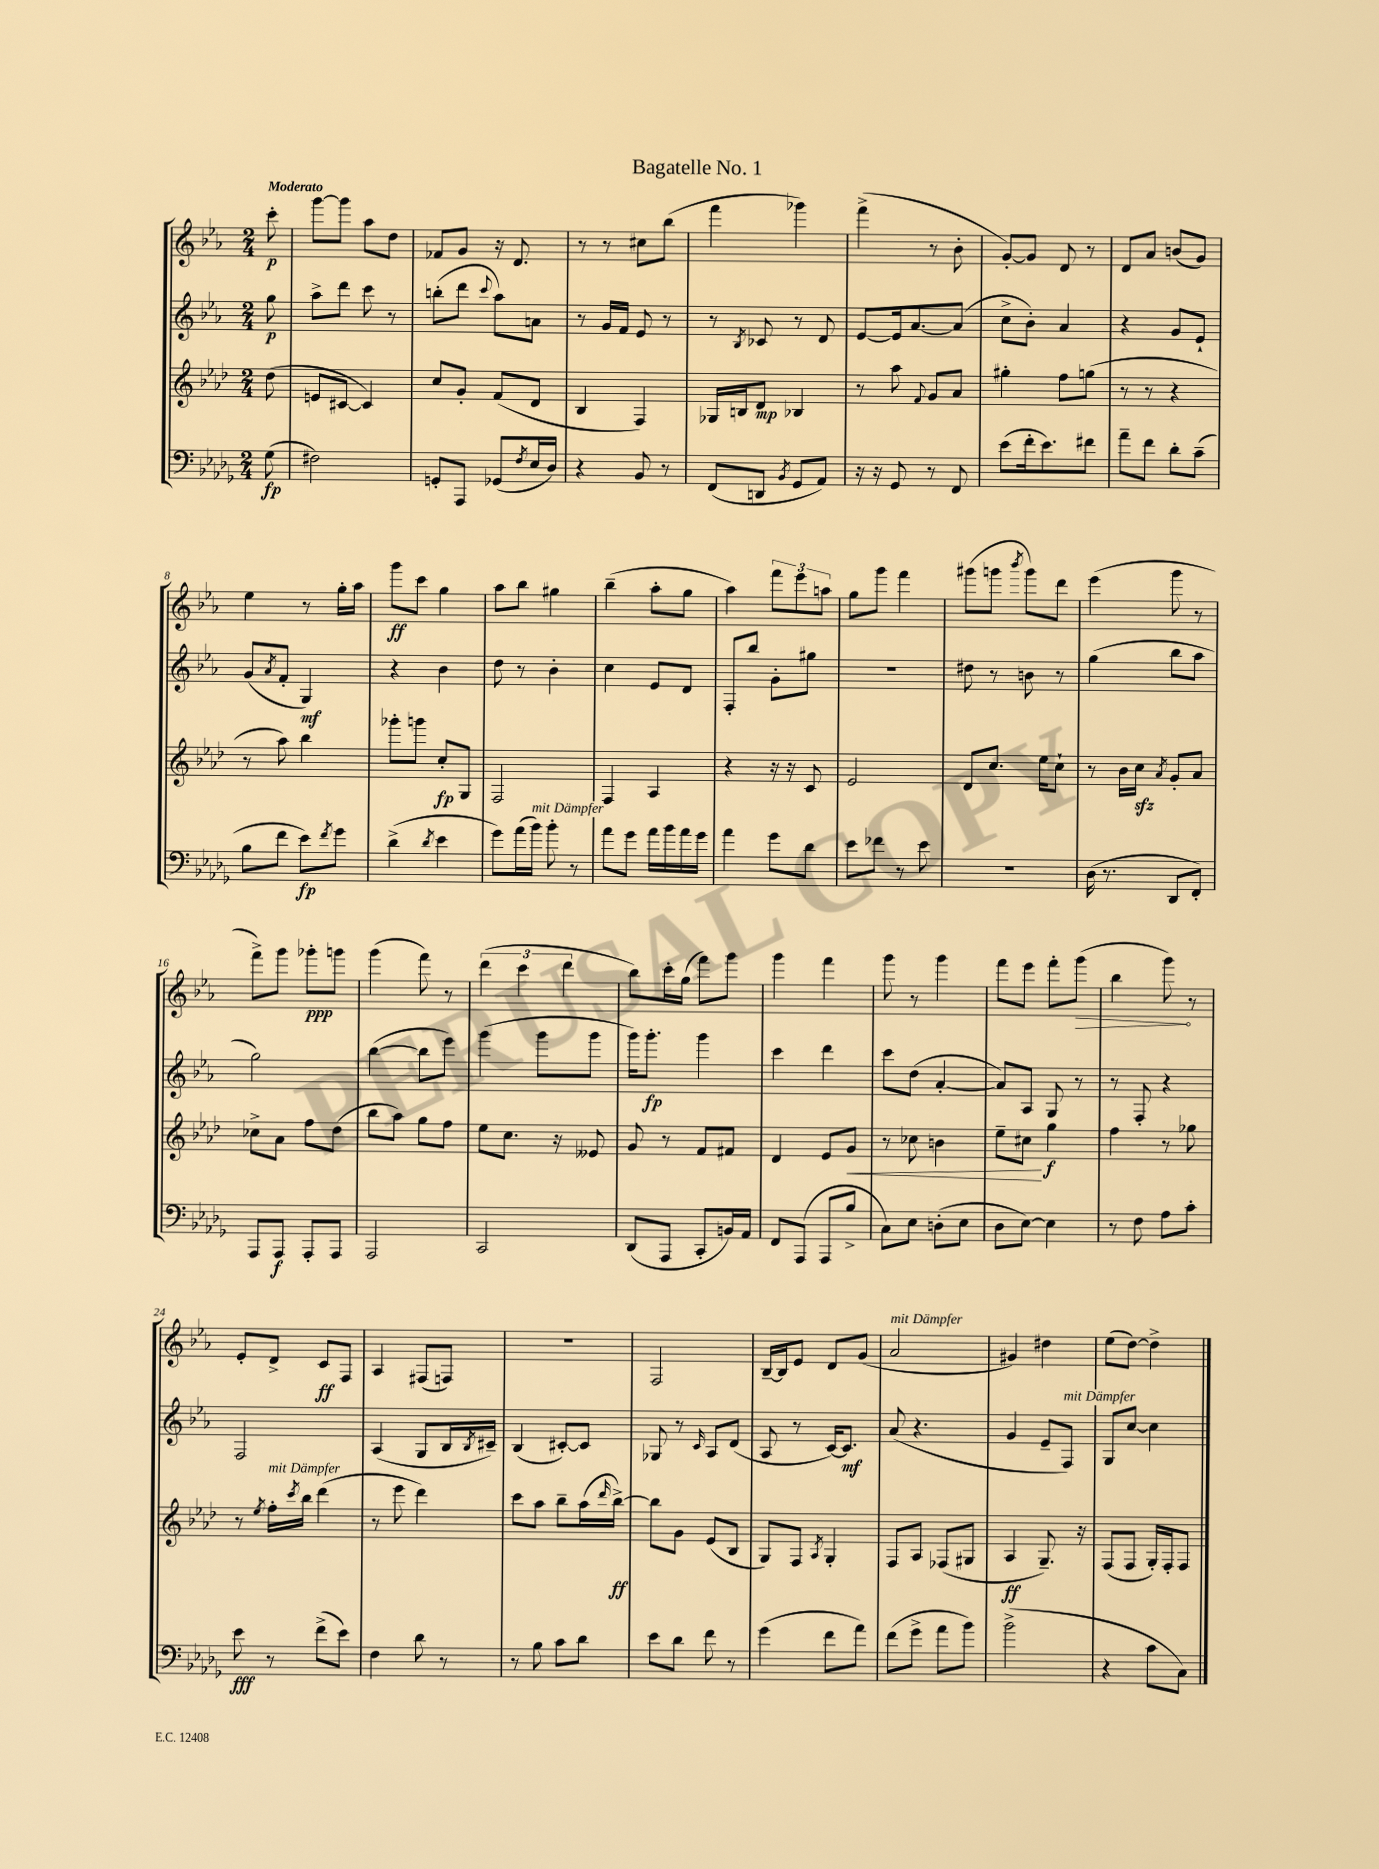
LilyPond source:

\header { title = "Bagatelle No. 1" }
<<
\new StaffGroup <<
\new Staff = "s0" {
    \clef treble \key ees \major \numericTimeSignature \time 2/4 \partial 8 \tempo "Moderato"
    c'''8-.\p |
    g'''8~ g'''8 aes''8 d''8 |
    fes'8 g'8 r16 d'8. |
    r8 r8 cis''8 bes''8( |
    f'''4 ges'''4) |
    f'''4->( r8 bes'8-. |
    g'8~-.) g'8 d'8 r8 |
    d'8 aes'8 b'8( g'8) |
    ees''4 r8 g''16-. aes''16 |
    g'''8\ff c'''8 g''4 |
    aes''8 bes''8 gis''4 |
    bes''4--( aes''8-. g''8 |
    aes''4) \tuplet 3/2 { f'''8 ees'''8 a''8 } |
    g''8 g'''8 f'''4 |
    gis'''8( g'''8 \acciaccatura { bes'''8 } g'''8) d'''8 |
    ees'''4( g'''8 r8 |
    f'''8->) g'''8 ges'''8-.\ppp g'''8 |
    g'''4( f'''8) r8 |
    \tuplet 3/2 { d'''4( c'''4 d'''4 } |
    bes''8) c'''16-. g''16( f'''8) g'''8 |
    g'''4 f'''4 |
    g'''8 r8 g'''4 |
    f'''8 ees'''8 f'''8-. \once \override Hairpin.circled-tip = ##t g'''8\>( |
    bes''4 g'''8\!) r8 |
    ees'8-. d'8-> c'8\ff f8 |
    aes4 fis8( f8) |
    r2 |
    f2 |
    bes16~-- bes16 ees'8 d'8 g'8( |
    aes'2^\markup { \italic "mit Dämpfer" } |
    gis'4) dis''4 |
    ees''8( d''8~) d''4-> \bar "|." |
}
\new Staff = "s1" {
    \clef treble \key ees \major \numericTimeSignature \time 2/4 \partial 8
    g''8\p |
    aes''8-> d'''8 c'''8 r8 |
    b''8-.( d'''8 \appoggiatura { c'''8 } aes''8) a'8 |
    r8 g'16 f'16 ees'8 r8 |
    r8 \acciaccatura { bes8 } ces'8 r8 d'8 |
    ees'8~ ees'16 aes'8.~ aes'8( |
    c''8-> bes'8-.) aes'4 |
    r4 g'8 ees'8-! |
    g'8( \acciaccatura { aes'8 } f'8-. g4\mf) |
    r4 bes'4 |
    d''8 r8 bes'4-. |
    c''4 ees'8 d'8 |
    f8-. bes''8 g'8-. gis''8 |
    R2 |
    dis''8 r8 b'8 r8 |
    g''4( bes''8 aes''8 |
    g''2) |
    bes''4~( bes''8 ees'''8) |
    g'''4( g'''8 g'''8 |
    g'''16) g'''8.-.\fp g'''4 |
    c'''4 d'''4 |
    c'''8 d''8( aes'4~-. |
    aes'8) aes8 g8 r8 |
    r8 f8-. r4 |
    f2 |
    aes4( g8 bes16 \acciaccatura { bes8 } cis'16--) |
    bes4( cis'8~-.) cis'8 |
    ges8 r8 \grace { c'16 } aes8 d'8( |
    aes8 r8 c'16~) c'8.\mf |
    aes'8( r4. |
    g'4 ees'8-- f8^\markup { \italic "mit Dämpfer" }) |
    g8 c''8~ c''4 \bar "|." |
}
\new Staff = "s2" {
    \clef treble \key aes \major \numericTimeSignature \time 2/4 \partial 8
    des''8( |
    e'8 cis'8~ cis'4) |
    c''8 g'8-. f'8( des'8 |
    bes4 f4) |
    ges16 b16 des'8\mp bes4 |
    r8 aes''8 \appoggiatura { f'8 } g'8 aes'8 |
    gis''4-. f''8 g''8( |
    r8 r8 r4 |
    r8 aes''8) bes''4 |
    ges'''8-. g'''8 c''8-.\fp g8 |
    f2 |
    f4 aes4 |
    r4 r16 r16 c'8 |
    ees'2 |
    des'8 c''8. ees''16 c''8-! |
    r8 bes'16 c''16\sfz \acciaccatura { aes'8 } g'8-. aes'8 |
    ces''8-> aes'8 f''8 des''8( |
    bes''8 aes''8) g''8 f''8 |
    ees''8 c''8. r16 eeses'8 |
    g'8 r8 f'8 fis'8 |
    des'4 ees'8 g'8\< |
    r8 ces''8 b'4 |
    ees''8-- cis''8\! g''4\f |
    f''4 r8 ges''8 |
    r8 \acciaccatura { ees''8 } f''16-.^\markup { \italic "mit Dämpfer" } \acciaccatura { c'''8 } bes''16 des'''4( |
    r8 ees'''8 des'''4) |
    c'''8 aes''8 bes''8-- aes''16( \grace { des'''16 } bes''16~->\ff) |
    bes''8 g'8 ees'8( bes8 |
    g8) f8 \acciaccatura { aes8 } g4-. |
    f8 aes8 fes8( gis8 |
    aes4\ff g8.--) r16 |
    f8( f8 g16-.) f16-. f8 \bar "|." |
}
\new Staff = "s3" {
    \clef bass \key des \major \numericTimeSignature \time 2/4 \partial 8
    ges8\fp( |
    fis2) |
    g,8-. aes,,8 ges,8( \acciaccatura { f8 } ees16 des16) |
    r4 bes,8 r8 |
    f,8( d,8 \acciaccatura { bes,8 } ges,8 aes,8) |
    r16 r16 ges,8 r8 f,8 |
    ees'8( f'16-. ees'8.) fis'8 |
    aes'8-- f'8 des'8-. c'8--( |
    bes8 f'8 ees'8\fp) \acciaccatura { f'8 } ges'8 |
    des'4->( \acciaccatura { des'8 } ees'4 |
    ges'8) aes'16( bes'16^\markup { \italic "mit Dämpfer" }) bes'8-. r8 |
    aes'8 ges'8 aes'16 bes'16 aes'16 ges'16 |
    aes'4 ges'8 des'8 |
    ees'8 fes'8 r8 ees'8 |
    R2 |
    des16( r8. des,8 f,8-.) |
    aes,,8 aes,,8\f aes,,8-. aes,,8 |
    aes,,2 |
    c,2 |
    des,8( aes,,8 c,8-. b,16) aes,16 |
    f,8 aes,,8( aes,,8 bes8-> |
    c8) ees8 d8-.( ees8 |
    des8 ees8~) ees4 |
    r8 f8 aes8 c'8-. |
    ees'8\fff r8 f'8->( ees'8) |
    f4 des'8 r8 |
    r8 bes8 c'8 des'8 |
    ees'8 des'8 f'8 r8 |
    ges'4( f'8 aes'8) |
    f'8( ges'8-> aes'8 bes'8) |
    bes'2->( |
    r4 c'8 c8) \bar "|." |
}
>>
>>
